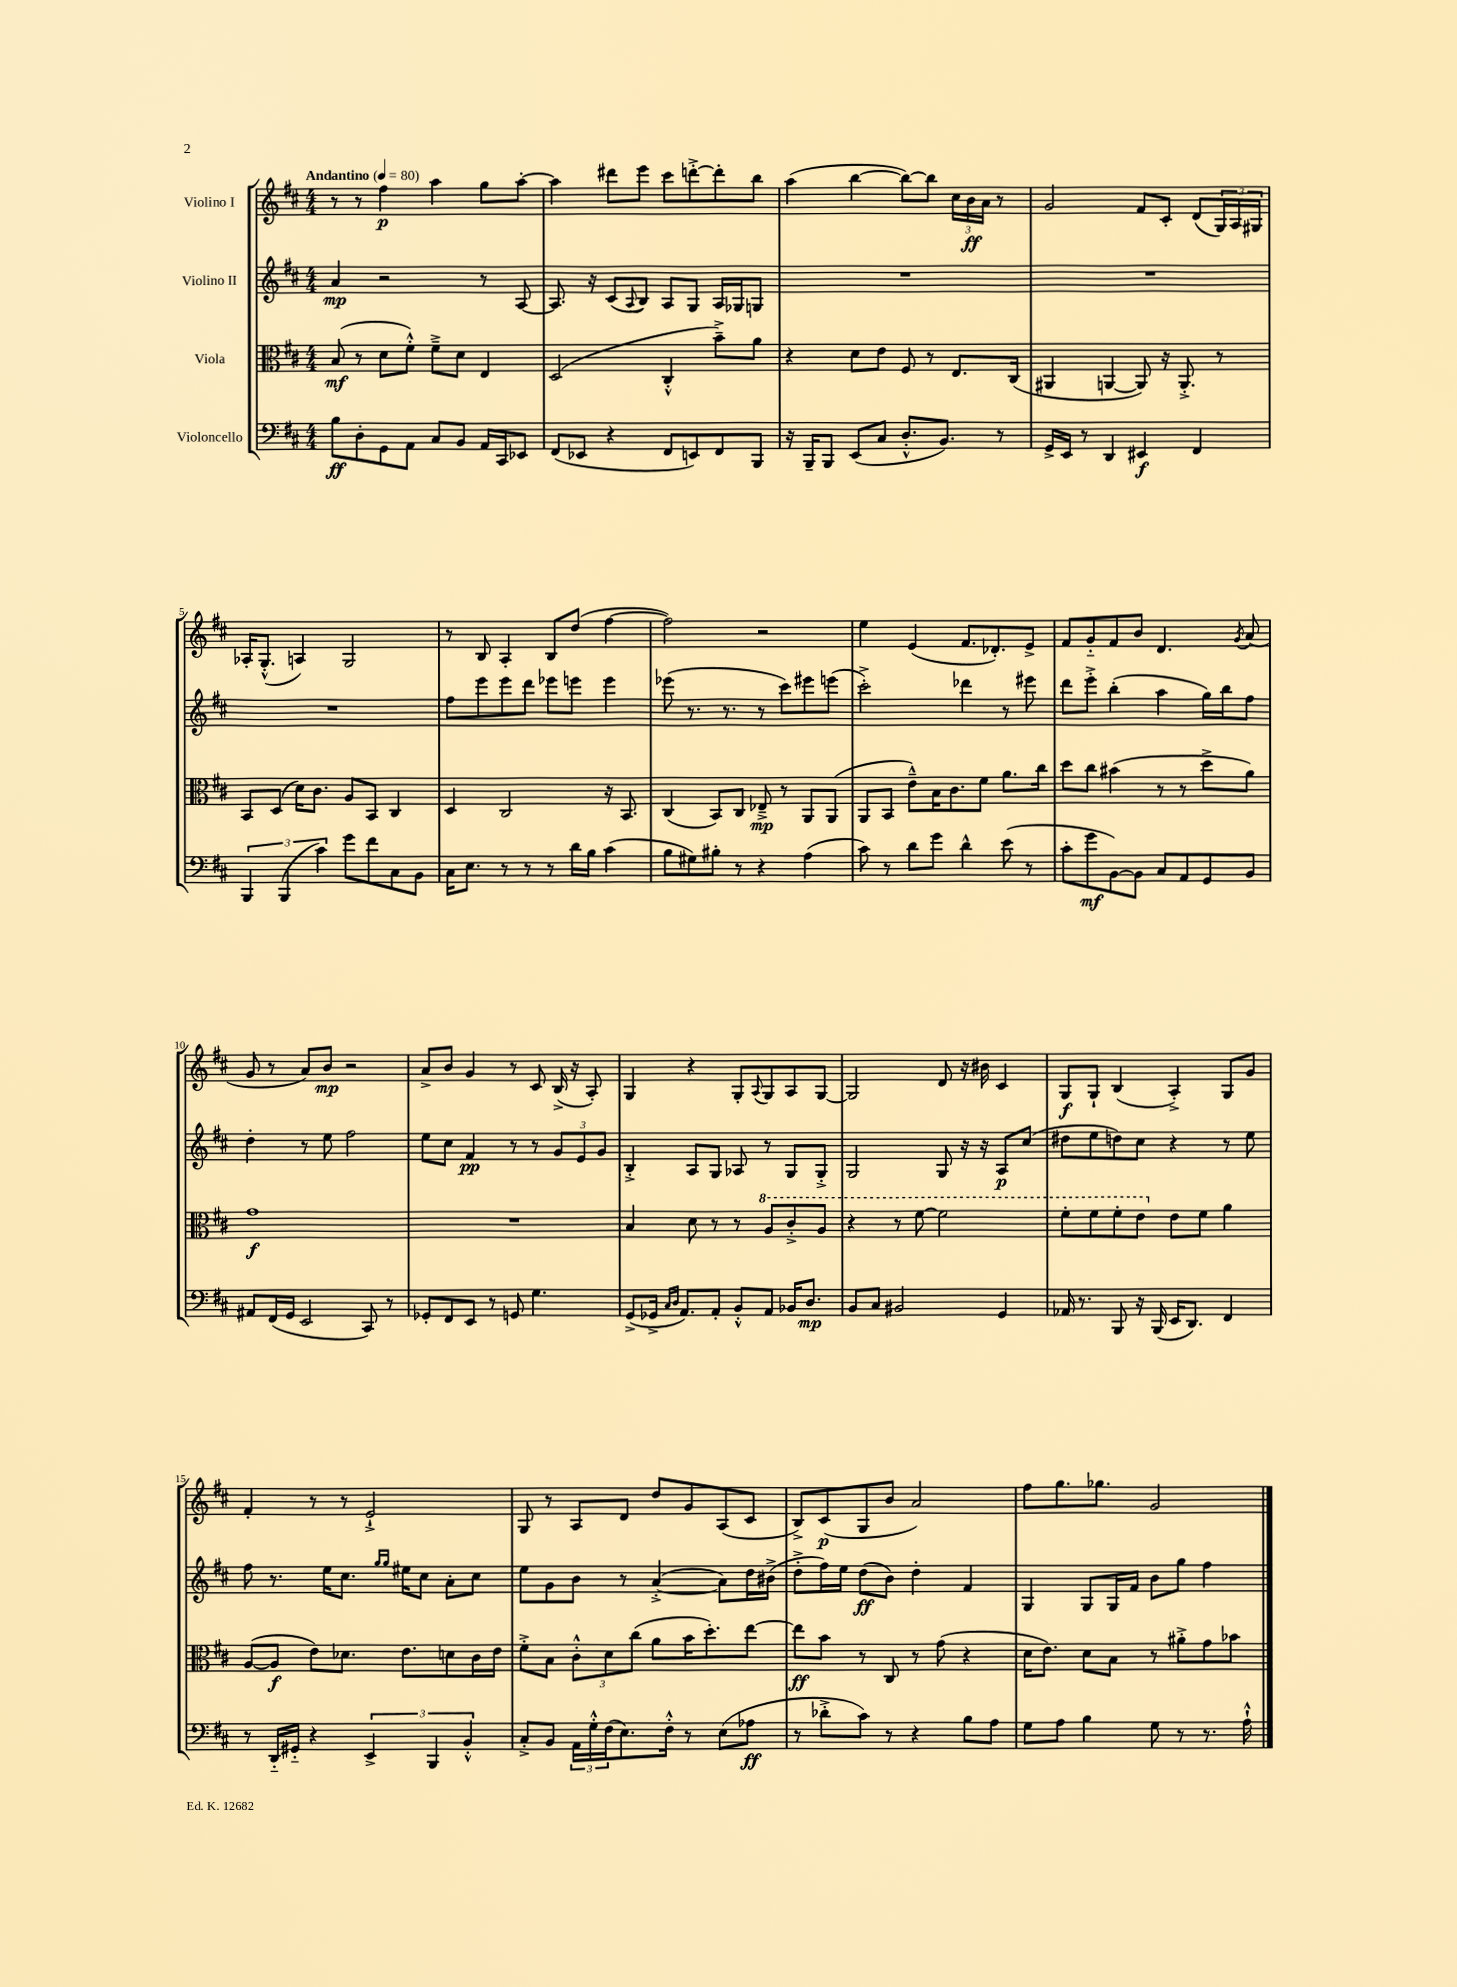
<<
\new StaffGroup <<
\new Staff = "s0" \with { instrumentName = "Violino I" } {
    \clef treble \key d \major \numericTimeSignature \time 4/4 \tempo "Andantino" 4 = 80
    r8 r8 fis''4\p a''4 g''8 a''8~-. |
    a''4 dis'''8 e'''8 cis'''8 d'''8~-.-> d'''8-. b''8 |
    a''4( b''4~ b''8~) b''8 \tuplet 3/2 { cis''16 b'16\ff a'16 } r8 |
    g'2 fis'8 cis'8-. d'8( \tuplet 3/2 { g16) a16 gis16 } |
    aes16-. g8.-.-^( a4) g2 |
    r8 b8 a4-. b8 d''8( fis''4~ |
    fis''2) r2 |
    e''4 e'4( fis'8. des'8.-.) e'8-> |
    fis'8 g'8-_ fis'8 b'8 d'4. \acciaccatura { g'8 } a'8( |
    g'8 r8 a'8) b'8\mp r2 |
    a'8-> b'8 g'4 r8 cis'8 b16->( r16 a8-.) |
    g4 r4 g8-. \appoggiatura { a8 } g8 a8 g8~ |
    g2 d'8 r16 bis'16 cis'4 |
    g8\f g8-! b4( a4-.->) g8 g'8 |
    fis'4-. r8 r8 e'2-!-> |
    g8 r8 a8 d'8 d''8 g'8 a8( cis'8 |
    b8->) cis'8\p( g8 b'8 a'2) |
    fis''8 g''8. ges''8. g'2 \bar "|." |
}
\new Staff = "s1" \with { instrumentName = "Violino II" } {
    \clef treble \key d \major \numericTimeSignature \time 4/4
    a'4\mp r2 r8 a8~ |
    a8. r16 cis'8( \appoggiatura { a8 } b8) a8 g8 a16 ges16 g8 |
    R1 |
    R1 |
    R1 |
    fis''8 e'''8 e'''8 d'''8 ees'''8 e'''8 e'''4 |
    ees'''8( r8. r8. r8 cis'''8) eis'''8 e'''8( |
    cis'''2-.->) des'''4 r8 eis'''8 |
    d'''8 e'''8-.-> b''4-.( a''4 g''16) b''16 fis''8 |
    d''4-. r8 e''8 fis''2 |
    e''8 cis''8 fis'4\pp r8 r8 \tuplet 3/2 { g'8 e'8 g'8 } |
    b4-.-> a8 g8 aes8 r8 g8 g8-.-> |
    g2 g8 r16 r16 a8\p cis''8( |
    dis''8 e''8 d''8) cis''8 r4 r8 e''8 |
    fis''8 r8. e''16 cis''8. \grace { g''16 g''16 } eis''16 cis''8 a'8-. cis''8 |
    e''8 g'8 b'8 r8 a'4~-.->( a'8) d''16 bis'16->( |
    d''8-.-> fis''16) e''16 d''8\ff( b'8) d''4-. fis'4 |
    g4 g8 g16 fis'16 b'8 g''8 fis''4 \bar "|." |
}
\new Staff = "s2" \with { instrumentName = "Viola" } {
    \clef alto \key d \major \numericTimeSignature \time 4/4
    b8\mf( r8 d'8 fis'8-.-^) fis'8---> d'8 e4 |
    d2( cis4-.-^ b'8--->) a'8 |
    r4 d'8 e'8 fis8 r8 e8. cis16( |
    ais,4 a,4~ a,8) r16 a,8.-.-> r8 |
    b,8 d8( d'16) cis'8. a8 b,8 cis4 |
    d4 cis2 r16 b,8. |
    cis4( b,8) cis8 ees8--->\mp r8 a,8 a,8( |
    a,8 b,8 e'8---^) b16 cis'8. fis'8 a'8. cis''16 |
    d''8 cis''8 bis'4( r8 r8 d''8-> a'8) |
    g'1\f |
    R1 |
    b4 d'8 r8 r8 \ottava #1 a'8 cis''8-.-> a'8 |
    r4 r8 fis''8~ fis''2 |
    fis''8-. fis''8 fis''8-. e''8 \ottava #0 e'8 fis'8 a'4 |
    a8~( a8\f e'8) des'8. e'8. d'8 cis'16 e'16 |
    fis'8-.-> b8 \tuplet 3/2 { cis'8-.-^ d'8 cis''8( } a'8 b'16 d''8.-.) e''8~ |
    e''8\ff b'8 r8 cis8 r8 g'8( r4 |
    d'16 e'8.) d'8 b8 r8 ais'8-.-> g'8 bes'8 \bar "|." |
}
\new Staff = "s3" \with { instrumentName = "Violoncello" } {
    \clef bass \key d \major \numericTimeSignature \time 4/4
    b8\ff d8-. g,8 a,8 cis8 b,8 a,16 cis,16 ees,8 |
    fis,8( ees,8 r4 fis,8 e,8) fis,8 b,,8 |
    r16 b,,16-- b,,8 e,8( cis8 d8.-.-^ b,8.) r8 |
    g,16-> e,16 r8 d,4 eis,4\f fis,4 |
    \tuplet 3/2 { b,,4 b,,4( cis'4) } g'8 fis'8 cis8 b,8 |
    cis16 e8. r8 r8 r8 d'16 b16 cis'4( |
    b8 gis8) bis8-. r8 r4 a4( |
    cis'8) r8 d'8 g'8 d'4-^ e'8( r8 |
    cis'8-. g'8\mf b,8~) b,8 cis8 a,8 g,8 b,8 |
    ais,8 fis,16( g,16 e,2 cis,8) r8 |
    ges,8-. fis,8 e,8 r8 g,8 g4. |
    g,8->( ges,16-> \grace { cis16 d16 } a,8.) a,8-. b,8-.-^ a,8 bes,16 d8.\mp |
    b,8 cis8 bis,2 g,4 |
    aes,16 r8. b,,8 r16 b,,16( e,16 d,8.) fis,4 |
    r8 d,16-_ gis,16-_ r4 \tuplet 3/2 { e,4-> b,,4 b,4-.-^ } |
    cis8-.-> b,8 \tuplet 3/2 { a,16 g16-.-^ fis16( } e8.) fis16-.-^ r8 e8( aes8\ff |
    r8 des'8-.-> cis'8) r8 r4 b8 a8 |
    g8 a8 b4 g8 r8 r8. a16-!-^ \bar "|." |
}
>>
>>
